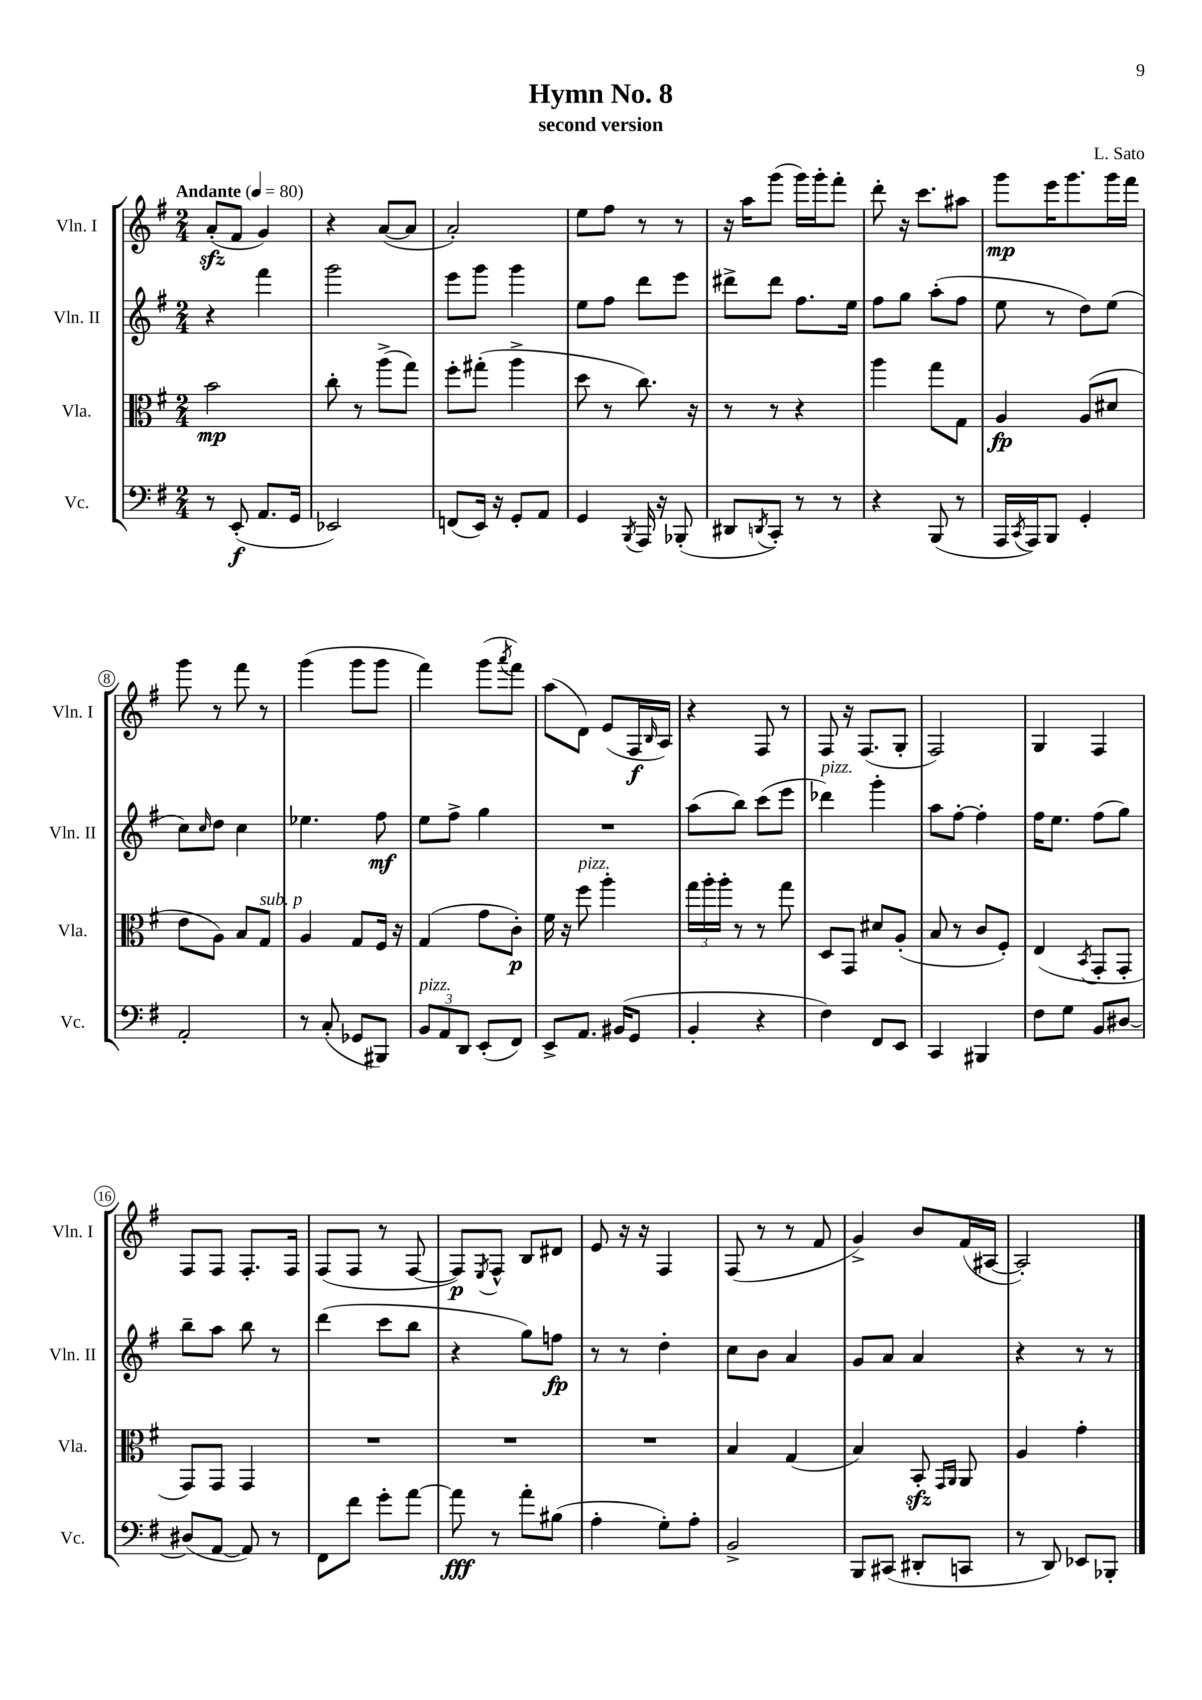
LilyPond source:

\header { title = "Hymn No. 8" composer = "L. Sato" subtitle = "second version" }
<<
\new StaffGroup <<
\new Staff = "s0" \with { instrumentName = "Vln. I" shortInstrumentName = "Vln. I" } {
    \clef treble \key g \major \numericTimeSignature \time 2/4 \tempo "Andante" 4 = 80
    a'8-.\sfz( fis'8 g'4) |
    r4 a'8~( a'8 |
    a'2-.) |
    e''8 fis''8 r8 r8 |
    r16 a''16 g'''8( g'''16) g'''16-. fis'''8-. |
    d'''8-. r16 c'''8. ais''8 |
    g'''8\mp e'''16 g'''8. g'''16 fis'''16 |
    g'''8 r8 fis'''8 r8 |
    g'''4( g'''8 g'''8 |
    fis'''4) g'''8( \acciaccatura { a'''8 } fis'''8) |
    a''8( d'8) e'8( fis16\f \grace { b16 } a16) |
    r4 fis8 r8 |
    fis8 r16 fis8.( g8-. |
    fis2) |
    g4 fis4 |
    fis8 fis8 fis8.-. fis16 |
    fis8( fis8 r8 fis8~ |
    fis8\p) \acciaccatura { e8 } fis8-^ b8 dis'8 |
    e'8 r16 r16 fis4 |
    fis8( r8 r8 fis'8 |
    g'4->) b'8 fis'16( ais16~ |
    ais2-.) \bar "|." |
}
\new Staff = "s1" \with { instrumentName = "Vln. II" shortInstrumentName = "Vln. II" } {
    \clef treble \key g \major \numericTimeSignature \time 2/4
    r4 fis'''4 |
    g'''2 |
    e'''8 g'''8 g'''4 |
    e''8 fis''8 d'''8 e'''8 |
    dis'''8-> dis'''8 fis''8. e''16 |
    fis''8 g''8 a''8-.( fis''8 |
    e''8 r8 d''8) e''8( |
    c''8) \grace { c''16 } d''8 c''4 |
    ees''4. fis''8\mf |
    e''8 fis''8-> g''4 |
    R2 |
    a''8( b''8) c'''8( e'''8 |
    des'''4^\markup { \italic "pizz." }) g'''4-. |
    a''8 fis''8~-. fis''4-. |
    fis''16 e''8. fis''8( g''8) |
    b''8-- a''8 b''8 r8 |
    d'''4( c'''8 b''8 |
    r4 g''8) f''8\fp |
    r8 r8 d''4-. |
    c''8 b'8 a'4 |
    g'8 a'8 a'4 |
    r4 r8 r8 \bar "|." |
}
\new Staff = "s2" \with { instrumentName = "Vla." shortInstrumentName = "Vla." } {
    \clef alto \key g \major \numericTimeSignature \time 2/4
    b'2\mp |
    c''8-. r8 a''8->( g''8) |
    fis''8-. gis''8-.( a''4-> |
    d''8 r8 c''8.) r16 |
    r8 r8 r4 |
    a''4 g''8 g8 |
    a4\fp a8( dis'8 |
    e'8 a8) b8 g8^\markup { \italic "sub. p" } |
    a4 g8 fis16 r16 |
    g4( g'8 c'8-.\p) |
    fis'16 r16 fis''8^\markup { \italic "pizz." } a''4-. |
    \tuplet 3/2 { g''16 a''16-. a''16-. } r8 r8 g''8 |
    d8 g,8 dis'8 a8-.( |
    b8 r8 c'8 fis8-.) |
    e4( \acciaccatura { b,8 } g,8-. g,8-. |
    g,8) g,8 g,4 |
    R2 |
    R2 |
    R2 |
    b4 g4( |
    b4) b,8-.\sfz \grace { g,16 a,16 } a,8 |
    a4 g'4-. \bar "|." |
}
\new Staff = "s3" \with { instrumentName = "Vc." shortInstrumentName = "Vc." } {
    \clef bass \key g \major \numericTimeSignature \time 2/4
    r8 e,8-.\f( a,8. g,16 |
    ees,2) |
    f,8( e,16) r16 g,8-. a,8 |
    g,4 \acciaccatura { b,,8 } a,,16 r16 bes,,8-.( |
    dis,8 \acciaccatura { d,8 } c,8-.) r8 r8 |
    r4 b,,8( r8 |
    a,,16 \acciaccatura { c,8 } a,,16) b,,8 g,4-. |
    a,2-. |
    r8 c8-.( ges,8 bis,,8) |
    \tuplet 3/2 { b,8^\markup { \italic "pizz." } a,8 d,8 } e,8-.( fis,8) |
    e,8-> a,8. bis,16( g,8 |
    b,4-. r4 |
    fis4) fis,8 e,8 |
    c,4 bis,,4 |
    fis8 g8 b,8 dis8~ |
    dis8( a,8~ a,8) r8 |
    fis,8 fis'8 g'8-. a'8~ |
    a'8\fff r8 a'8-. bis8( |
    a4-. g8-.) a8-. |
    b,2-> |
    b,,8 cis,8( dis,8-. c,8 |
    r8 d,8) ees,8 bes,,8-. \bar "|." |
}
>>
>>
\layout { \context { \Score \override BarNumber.stencil = #(make-stencil-circler 0.1 0.3 ly:text-interface::print) } }
